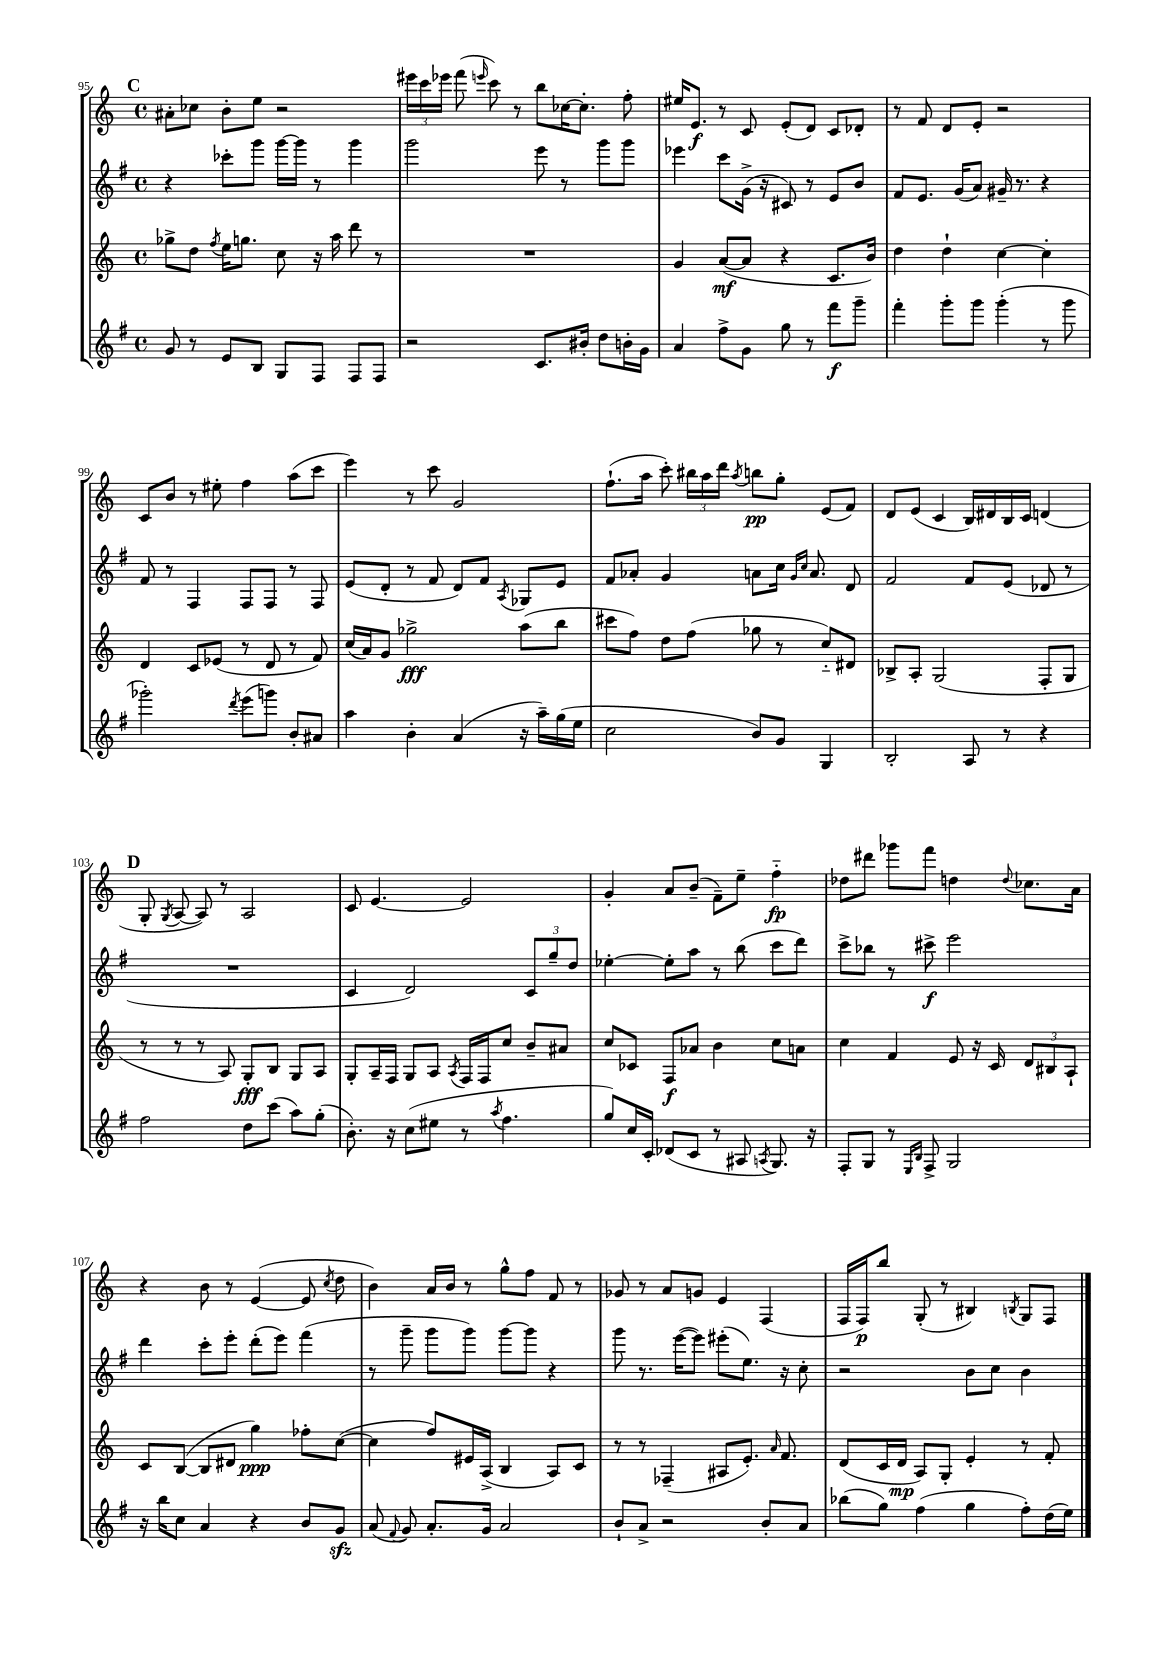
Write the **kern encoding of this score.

**kern	**kern	**kern	**kern
*staff4	*staff3	*staff2	*staff1
*clefG2	*clefG2	*clefG2	*clefG2
*k[f#]	*k[]	*k[f#]	*k[]
*M4/4	*M4/4	*M4/4	*M4/4
*met(c)	*met(c)	*met(c)	*met(c)
8g/	8gg-^\L	4r	8a#'\L
8r	8dd\J	.	8cc-\J
.	8qff/	.	.
8e/L	16ee\LK	8ccc-'\L	8b'\L
.	8.gg\J	.	.
8B/J	.	8ggg\J	8ee\J
8G/L	8cc\	[16ggg\LL	2r
.	.	16ggg\]JJ	.
8F#/J	16r	8r	.
.	16aa\	.	.
8F#/L	8ddd\	4ggg\	.
8F#/J	8r	.	.
=	=	=	=
2r	1r	2ggg\	24eee#\LL
.	.	.	24ccc\
.	.	.	24eee-\JJ
.	.	.	(8fff\
.	.	.	16qqeee/
.	.	.	8ccc\)
.	.	.	8r
8.c/L	.	8eee\	8bb\L
.	.	8r	[16cc-\K
16b#'/Jk	.	.	8.cc-'\]J
8dd\L	.	8ggg\L	.
16b'\L	.	8ggg\J	8ff'\
16g\JJ	.	.	.
=	=	=	=
4a/	4g/	4eee-\	16ee#/LK
.	.	.	8.e/J
8ff#^\L	([8a/L	8ccc\L	8r
8g\J	8a/]J	(16g^\Jk	8c/
.	.	16r	.
8gg\	4r	8c#/)	(8e'/L
8r	.	8r	8d/J)
8fff#\L	8.c/L	8e/L	8c/L
8ggg~\J	.	8b/J	8d-'/J
.	16b/Jk)	.	.
=	=	=	=
4fff#'\	4dd\	8f#/L	8r
.	.	8.e/J	8f/
8ggg'\L	4dd`\	.	8d/L
.	.	(16g/LK	.
8ggg\J	.	8a/J)	8e'/J
(4ggg'\	[4cc\	16g#~/	2r
.	.	8.r	.
8r	4cc'\]	4r	.
8ggg\	.	.	.
=	=	=	=
2ggg-'\)	4d/	8f#/	8c/L
.	.	8r	8b/J
.	8c/L	4F#/	8r
.	(8e-/J	.	8ee#'\
8qddd/	.	.	.
(8eee\L	8r	8F#/L	4ff\
8ggg\J)	8d/	8F#/J	.
8b'/L	8r	8r	(8aa\L
8a#/J	8f/)	8F#/	8ccc\J
=	=	=	=
4aa\	(16cc/LL	(8e/L	4eee\)
.	16a/J)	.	.
.	8g/J	8d'/J	.
4b'\	2gg-^\	8r	8r
.	.	8f#/	8ccc\
(4a/	.	8d/L)	2g/
.	.	8f#/J	.
.	.	8qA/	.
16r	(8aa\L	8G-/L	.
16aa~\LL)	.	.	.
(16gg\	8bb\J	8e/J	.
16ee\JJ	.	.	.
=	=	=	=
2cc\	8ccc#\L	8f#/L	(8.ff`\L
.	8ff\J)	8a-'/J	.
.	.	.	16aa\Jk
.	8dd\L	4g/	8ccc'\)
.	(8ff\J	.	24bb#\LL
.	.	.	24aa\
.	.	.	24ddd\JJ
.	.	.	8qaa/
8b/L)	8gg-\	8a\L	8bb\L
8g/J	8r	16cc\Jk	8gg'\J
.	.	16qqg/LL	.
.	.	16qqcc/JJ	.
.	.	8.a/	.
4G/	8cc'~/L)	.	(8e/L
.	8d#/J	8d/	8f/J)
=	=	=	=
2B'/	8B-^/L	2f#/	8d/L
.	8A'/J	.	(8e/J
.	(2G/	.	4c/
8A/	.	8f#/L	16B/LL)
.	.	.	16d#/
8r	.	(8e/J	16B/
.	.	.	16c/JJ
4r	8F'/L	8d-/	(4d/
.	8G/J	8r	.
=	=	=	=
2ff#\	8r	1r	8G'/
.	.	.	8qG/
.	8r	.	[8A/
.	8r	.	8A/])
.	8A/)	.	8r
8dd\L	8G'/L	.	2A/
(8ccc\J	8B/J	.	.
8aa\L)	8G/L	.	.
(8gg'\J	8A/J	.	.
=	=	=	=
8.b'\)	8G'/L	4c/	8c/
.	16A~/L	.	[4.e/
16r	16F/JJ	.	.
(8cc\L	8G/L	2d/)	.
8ee#\J	8A/J	.	.
.	8qA/	.	.
8r	16F/LL	.	2e/]
.	16F/J	.	.
8qaa/	.	.	.
4.ff#\	8cc/J	.	.
.	8b~/L	12c/L	.
.	.	12gg~/	.
.	8a#/J	.	.
.	.	12dd/J	.
=	=	=	=
8gg/L)	8cc/L	[4ee-'\	4g'/
16cc/L	8c-/J	.	.
16c'/JJ	.	.	.
(8d-/L	8F/L	8ee-'\]L	8a/L
8c/J	8a-/J	8aa\J	(8b~/J
8r	4b\	8r	8f~\L)
8A#/	.	(8bb\	8ee~\J
8qA/	.	.	.
8.G/)	8cc\L	8ccc\L	4ff'~\
.	8a\J	8ddd\J)	.
16r	.	.	.
=	=	=	=
8F#'/L	4cc\	8ccc^\L	8dd-\L
8G/J	.	8bb-\J	8ddd#\J
8r	4f/	8r	8ggg-\L
16qqE/LL	.	.	.
16qqB/JJ	.	.	.
8F#^/	.	8ccc#^\	8fff\J
2G/	8e/	2eee\	4dd\
.	16r	.	.
.	16c/	.	.
.	.	.	8qqdd/
.	12d/L	.	8.cc-\L
.	12B#/	.	.
.	12A`/J	.	.
.	.	.	16a\Jk
=	=	=	=
16r	8c/L	4ddd\	4r
16bb\LK	.	.	.
8cc\J	([8B/J	.	.
4a/	8B/]L	8ccc'\L	8b\
.	8d#/J	8eee'\J	8r
4r	4gg\)	(8ddd'\L	([4e/
.	.	8eee\J)	.
8b/L	8ff-'\L	(4fff#\	8e/]
.	.	.	8qcc/
8g/J	([8cc\J	.	8dd\
=	=	=	=
(8a/	4cc\]	8r	4b\)
8qqf#/	.	.	.
8g/)	.	8ggg~\	.
8.a'/L	8ff/L)	8ggg\L	16a/LL
.	.	.	16b/JJ
.	16e#/L	8ggg\J)	8r
16g/Jk	(16A^/JJ	.	.
2a/	4B/	[8ggg\L	8gg^^\L
.	.	8ggg\]J	8ff\J
.	8A/L)	4r	8f/
.	8c/J	.	8r
=	=	=	=
8b`/L	8r	8ggg\	8g-/
8a^/J	8r	8.r	8r
2r	(4F-~/	.	8a/L
.	.	([16eee\LK	.
.	.	8eee\]J)	8g/J
.	8A#/L	(8eee#'\L	4e/
.	8.e'/J)	8.ee\J)	.
8b'/L	.	.	(4F/
.	16qqa/	.	.
.	8.f/	16r	.
8a/J	.	8cc'\	.
=	=	=	=
(8bb-\L	(8d/L	2r	16F/LL
.	.	.	16F/J)
8gg\J)	16c/L	.	8bb/J
.	16d/JJ	.	.
(4ff#\	8A/L)	.	(8G'/
.	8G'/J	.	8r
4gg\	4e'/	8b\L	4B#/)
.	.	8cc\J	.
.	.	.	8qB/
8ff#'\L)	8r	4b\	8G/L
(16dd\L	8f'/	.	8F/J
16ee\JJ)	.	.	.
==	==	==	==
*-	*-	*-	*-
